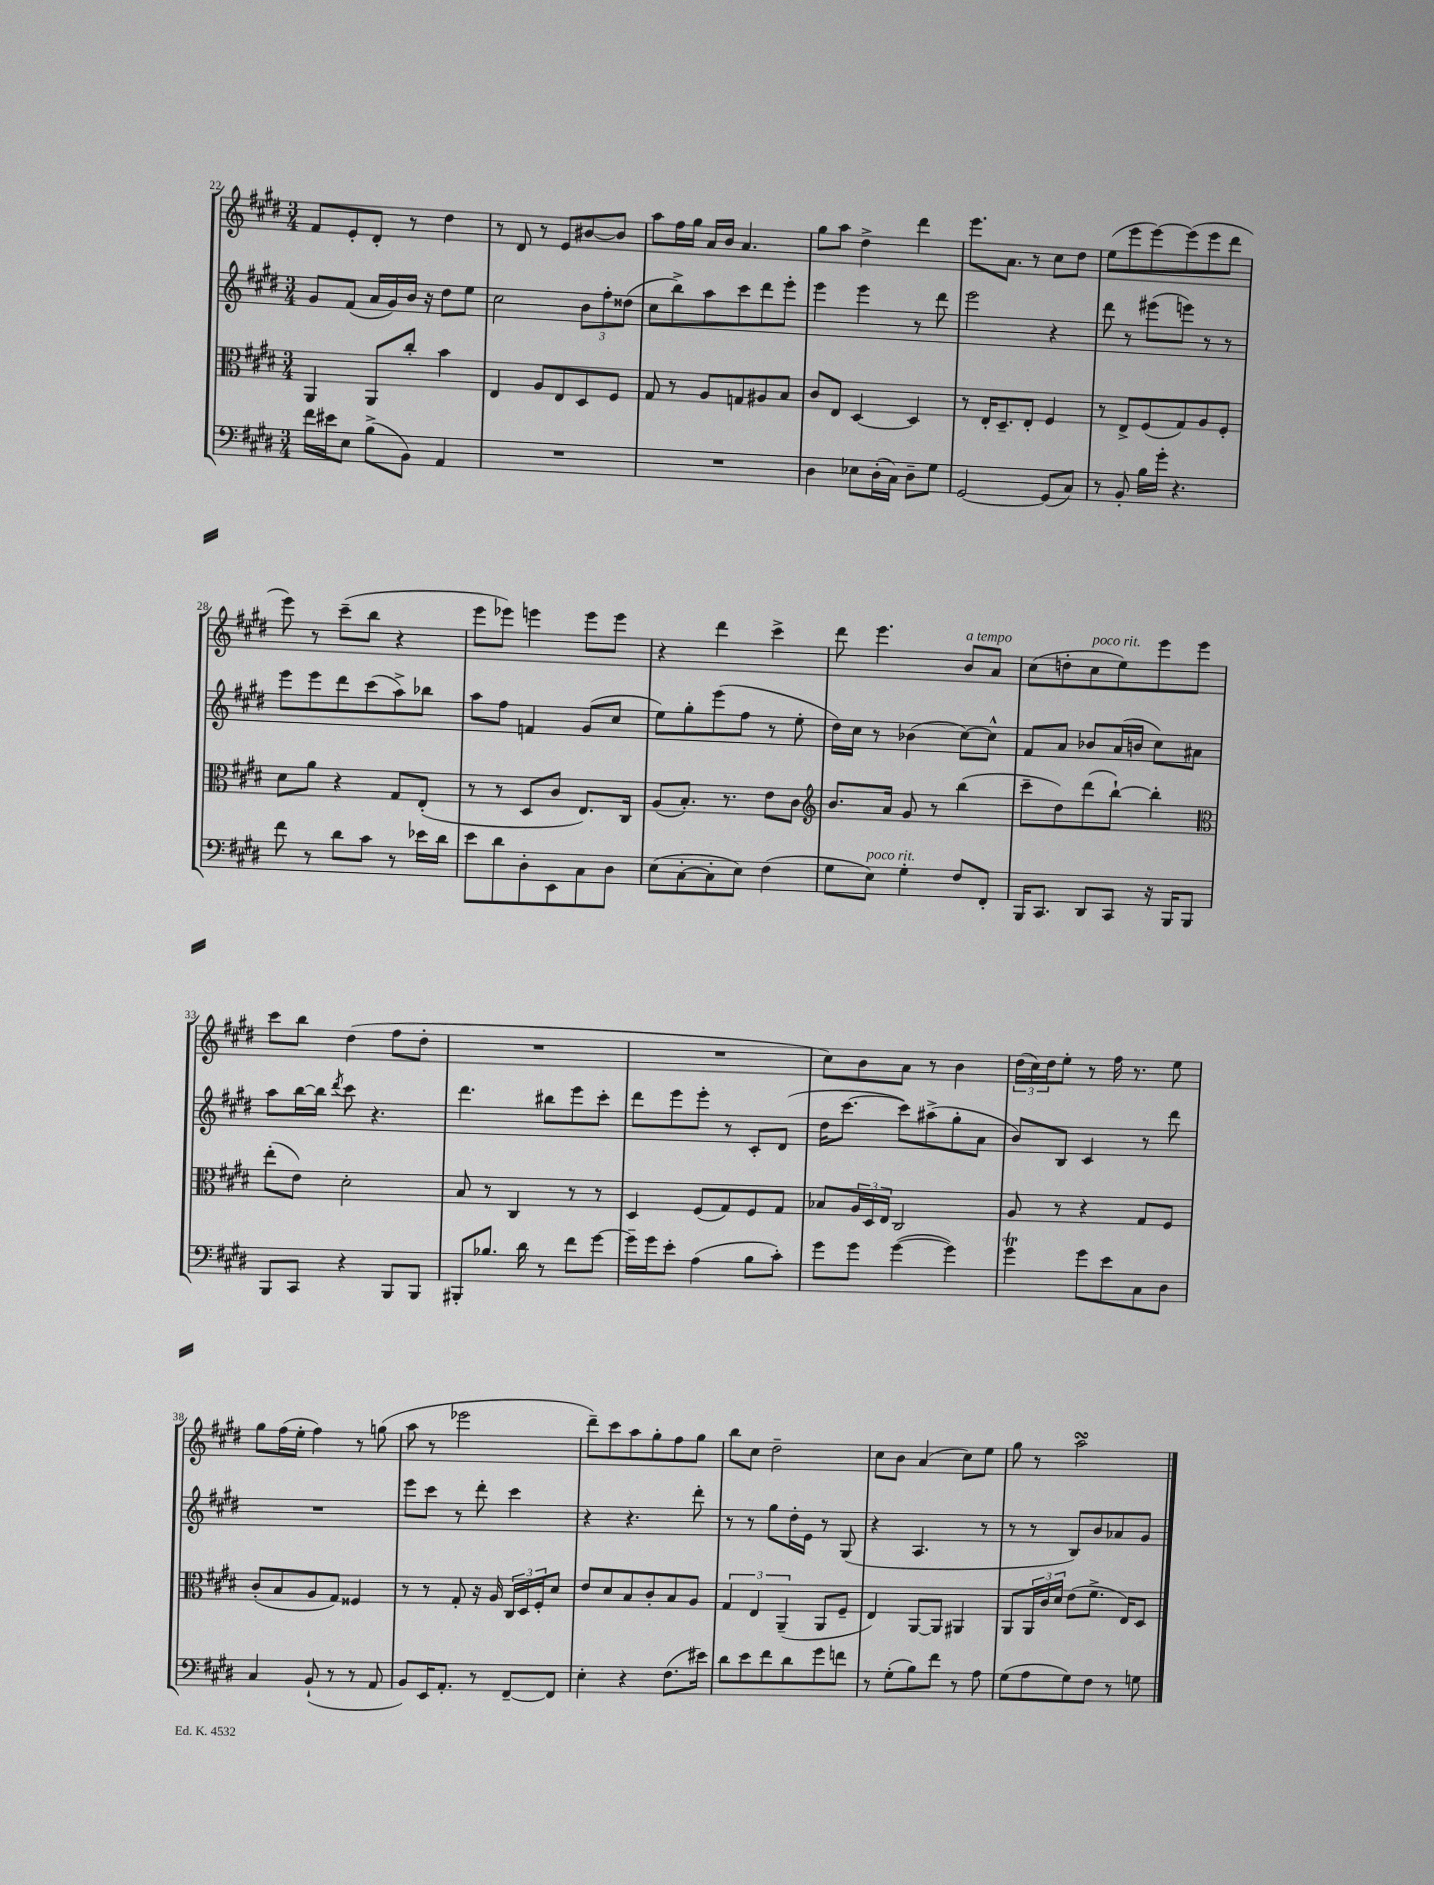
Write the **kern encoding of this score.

**kern	**kern	**kern	**kern
*staff4	*staff3	*staff2	*staff1
*clefF4	*clefC3	*clefG2	*clefG2
*k[f#c#g#d#]	*k[f#c#g#d#]	*k[f#c#g#d#]	*k[f#c#g#d#]
*M3/4	*M3/4	*M3/4	*M3/4
16f#	4AA	8g#	8f#
16e#	.	.	.
8E	.	(8f#	8e'
(8B^	8AA	16a	8d#'
.	.	16g#)	.
8BB)	8cc#'	16b	8r
.	.	16r	.
4AA	4b	8dd#	4dd#
.	.	8ee	.
=	=	=	=
2.r	4E	2cc#	8r
.	.	.	8d#
.	8A	.	8r
.	8E	.	8e
.	8D#	12b	[8b#
.	.	12ff#'	.
.	8F#	.	8b#]
.	.	(12dd##	.
=	=	=	=
2.r	8G#	8cc#	8aa
.	8r	8bb^)	16ff#
.	.	.	16gg#
.	8A	8aa	16a
.	.	.	16b
.	8G	8ccc#	4.a
.	8A#	8ddd#	.
.	8B	8eee'	.
=	=	=	=
4D#	8c#	4eee	8gg#
.	8E	.	8aa
8E-	[4D#	4eee	4dd#^
(16D#'	.	.	.
16C#)	.	.	.
8D#~	4D#]	8r	4ddd#
8G#	.	8ddd#	.
=	=	=	=
[2GG#	8r	2eee	8.eee
.	16E'	.	.
.	8.D#~	.	8.a
.	8E'	.	8r
(8GG#]	4F#	4r	8cc#
8C#)	.	.	8dd#
=	=	=	=
8r	8r	8ddd#	(8ee
8BB'	8E^	8r	8eee
16B	(8F#	(8eee#	[8eee)
16g#'	.	.	.
4.r	8G#)	8eee)	(8eee]
.	8A	8r	8eee
.	8F#'	8r	8ddd#
=	=	=	=
8f#	8d#	8eee	8eee)
8r	8a	8eee	8r
8d#	4r	8ddd#	(8ccc#~
8c#	.	(8ccc#	8bb
8r	8G#	8aa^)	4r
16e-	(8E'	8bb-	.
16d#	.	.	.
=	=	=	=
8e	8r	8aa	8eee
8d#	8r	8ff#	8eee-)
8D#'	8D#	4f	4eee
8EE	8c#	.	.
8C#	8.E)	(8g#	8eee
8D#	.	8cc#	8eee
.	16C#	.	.
=	=	=	=
(8E	(8A	8ee)	4r
[8C#'	8.B')	8gg#'	.
8C#']	.	(8eee	4ddd#
.	8.r	.	.
8E)	.	8ff#	.
(4F#	8e	8r	4ccc#^
.	8c#	8ee'	.
=	=	=	=
*	*clefG2	*	*
8G#	8.b	16dd#)	8ddd#
.	.	16cc#	.
8E)	.	8r	4.eee
.	16a	.	.
4G#'	8g#	(4b-	.
.	8r	.	.
8F#	(4bb	[8cc#)	8b
8FF#'	.	8cc#^^]	8a
=	=	=	=
16BBB	8ccc#~	8f#	(8cc#
8.CC#	.	.	.
.	8dd#)	8a	8dd'
8DD#	(8ddd#	8b-	8cc#
8CC#	[8bb`)	(16a	8ee)
.	.	16b	.
16r	4bb']	8cc#)	8eee
16BBB	.	.	.
8BBB	.	8a#	8eee
=	=	=	=
*	*clefC3	*	*
8BBB	(8ee'	8aa	8ccc#
8CC#	8e)	[16bb	8bb
.	.	16bb]	.
.	.	8qddd#	.
4r	2d#'	8ccc#	(4dd#
.	.	4.r	.
8BBB	.	.	8ff#
8BBB	.	.	8dd#'
=	=	=	=
8BBB#'	8B	4.ddd#	2.r
8.B-	8r	.	.
.	4C#	.	.
16d#	.	.	.
8r	.	8bb#	.
8f#	8r	8eee	.
[8g#	8r	8ccc#'	.
=	=	=	=
16g#~]	4D#	8ddd#	2.r
16g#	.	.	.
8e'	.	8eee	.
(4A	(8F#	8eee'	.
.	8G#)	8r	.
8B	8F#	8c#'	.
8c#')	8G#	(8d#	.
=	=	=	=
8g#	8B-	16dd#	8cc#)
.	.	[8.ccc#	.
8g#	24A	.	8b
.	24D#	.	.
.	24E	.	.
([4g#	2C#	8ccc#])	8a
.	.	(8aa#^	8r
4g#])	.	8gg#'	4b
.	.	8a	.
=	=	=	=
4g#	8A	8b)	(24dd#
.	.	.	24cc#)
.	.	.	24dd#
.	8r	8B	8ee'
8g#	4r	4c#	8r
8e	.	.	16ff#
.	.	.	8.r
8C#	8G#	8r	.
8D#	8F#	8ddd#	8ee
=	=	=	=
4C#	(8c#'	2.r	8gg#
.	8B	.	(16ff#
.	.	.	16ee'
(8BB`	8A	.	4ff#)
8r	8G#)	.	.
8r	4F##	.	8r
8AA	.	.	(8gg
=	=	=	=
8BB)	8r	8eee	8aa
16EE	8r	8ccc#	8r
8.AA'	.	.	.
.	8G#'	8r	2eee-
8r	16r	8ddd#'	.
.	16A	.	.
[8FF#~	24C#	4ccc#	.
.	24D#	.	.
.	24F#'	.	.
8FF#]	8d#	.	.
=	=	=	=
4E'	8e	4r	8ddd#~)
.	8d#	.	8ccc#
4r	8B	4.r	8aa
.	8c#'	.	8gg#'
(8.F#	8B	.	8ff#
.	8A	8ddd#'	8gg#
16e#)	.	.	.
=	=	=	=
8d#	6G#	8r	8bb
8e	.	8r	8cc#
.	6E	.	.
8f#	.	8gg#	2dd#~
.	(6AA~	.	.
8d#	.	16dd#'	.
.	.	16e	.
8g#	8AA	8r	.
8f	8F#~	(8G#	.
=	=	=	=
8r	4E)	4r	8cc#
(8G#'	.	.	8b
8B)	[8AA	4.A	(4a
8f#	8AA]	.	.
8r	4AA#	.	8cc#)
8A	.	8r	8ee
=	=	=	=
(8G#	8AA	8r	8gg#
8A	24AA	8r	8r
.	24c#	.	.
.	24d#	.	.
8G#)	(8e	8B)	2aa
8F#	8.f#^	8b	.
8r	.	8a-	.
.	16E)	.	.
8G	8D#	8g#	.
==	==	==	==
*-	*-	*-	*-
